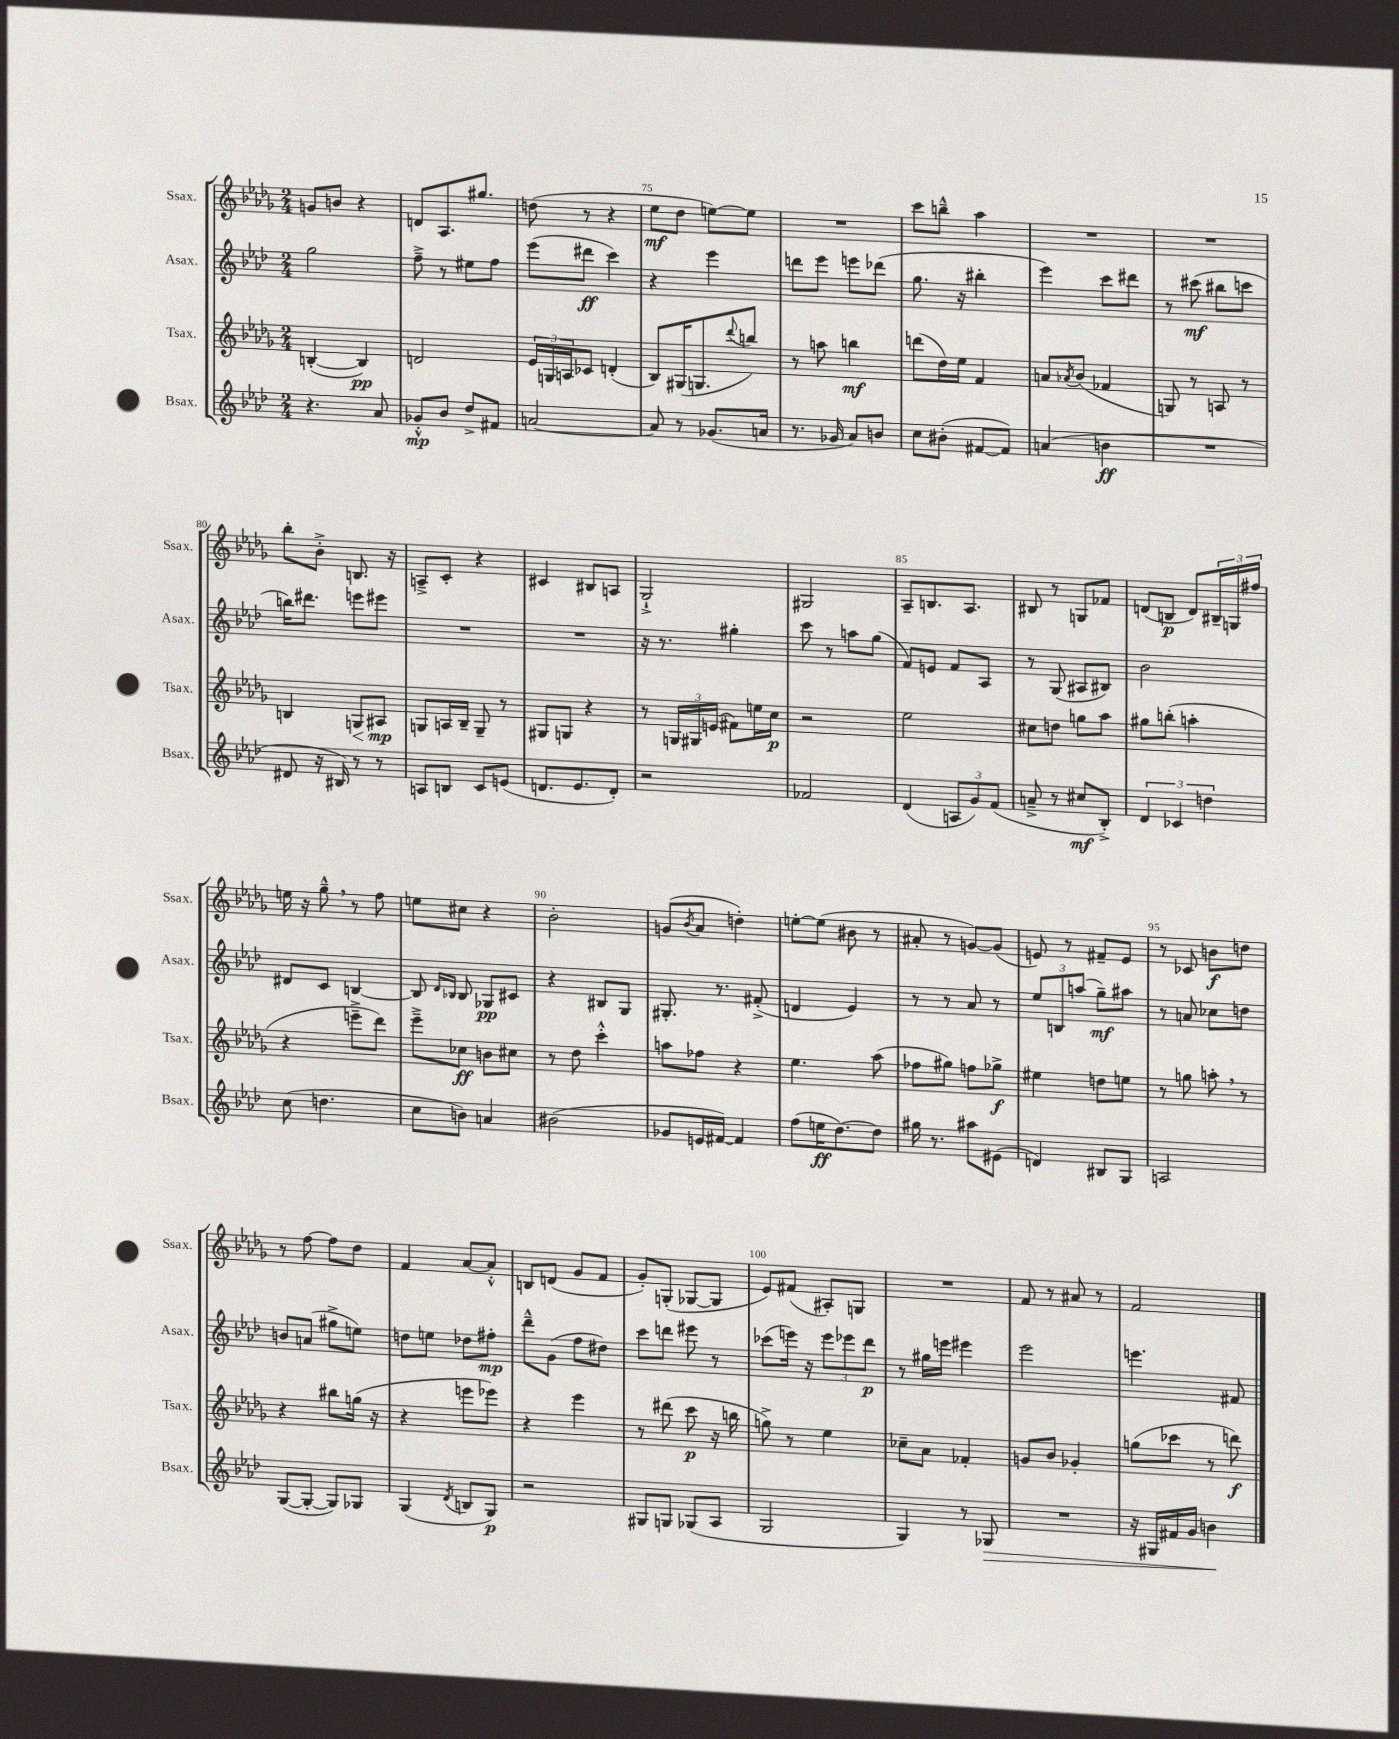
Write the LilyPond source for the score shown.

<<
\new StaffGroup <<
\new Staff = "s0" \with { instrumentName = "Ssax." shortInstrumentName = "Ssax." } {
    \clef treble \key des \major \numericTimeSignature \time 2/4
    g'8 b'8 r4 |
    d'8 aes8. gis''8. |
    d''8( r8 r4 |
    ees''8\mf des''8 e''8~) e''8 |
    R2 |
    c'''8 b''8---^ aes''4 |
    R2 |
    R2 |
    bes''8-. bes'8-.-> b8. r16 |
    a8---> c'8-. r4 |
    cis'4 bis8 a8 |
    ges2-!-> |
    gis2 |
    aes8-- b8. aes8. |
    bis8 r8 g8 fes'8 |
    d'8( b8\p d'8) \tuplet 3/2 { bis16-- g16 fis''16 } |
    e''16 r16 ges''8---^ \breathe r8 f''8 |
    e''8 cis''8 r4 |
    bes'2-. |
    g'8( \acciaccatura { bes'8 } aes'8 d''4-.) |
    e''8~-. e''8( bis'8 r8 |
    ais'8-. r8 g'8~) g'8( |
    e'8) r8 fis'8-- e'8 |
    r8 ces'8 b'8\f d''8 |
    r8 f''8~ f''8 des''8 |
    f'4 aes'8~ aes'8-.-^ |
    b8 d'8( ges'8 f'8 |
    ges'8-.) g8-.( ges8~ ges8 |
    ees'8) fis'8( ais8-.) g8 |
    R2 |
    f'8 r8 ais'8 r8 |
    f'2 \bar "|." |
}
\new Staff = "s1" \with { instrumentName = "Asax." shortInstrumentName = "Asax." } {
    \clef treble \key aes \major \numericTimeSignature \time 2/4
    g''2 |
    f''8---> r8 eis''8 f''8 |
    ees'''8( dis'''8\ff c'''4) |
    r4 ees'''4 |
    d'''8 ees'''8 e'''8 des'''8( |
    g''8. r16 bis''4-. |
    ees'''4) c'''8 dis'''8 |
    r8 cis'''8\mf( bis''8 c'''8 |
    b''16) dis'''8. e'''8 eis'''8 |
    R2 |
    R2 |
    r16 r8. gis''4-. |
    c'''8 r8 a''8 g''8( |
    f'8) e'8 f'8 aes8 |
    r8 g8( ais8 bis8) |
    bes'2 |
    dis'8 c'8 b4~ |
    b8 \grace { des'16 bes16 } bes8 ges8\pp cis'8 |
    r4 bis8 g8 |
    gis8.-. r8. fis'8-.->( |
    d'4 ees'4) |
    r8 r8 aes'8 r8 |
    \tuplet 3/2 { ees''8 b8 a''8( } g''8--\mf) ais''8 |
    r8 a'8 ces''8 d''8 |
    b'8 a'8( gis''8-> e''8) |
    d''8 e''8 des''8 fis''8-.\mp |
    des'''8---^ g'8( f''8 dis''8) |
    c'''8 d'''8 eis'''8 r8 |
    ces'''8( e'''16) r16 \tuplet 3/2 { e'''8 ees'''8 des'''8\p } |
    r8 gis''16 e'''16 eis'''4 |
    ees'''2 |
    e'''4. fis'8 \bar "|." |
}
\new Staff = "s2" \with { instrumentName = "Tsax." shortInstrumentName = "Tsax." } {
    \clef treble \key des \major \numericTimeSignature \time 2/4
    b4~-.( b4\pp) |
    d'2 |
    \tuplet 3/2 { ees'16 g16 a16 } ces'8 d'4-.( |
    bes8) gis16( g8. \appoggiatura { des'''8 } b''8) |
    r8 a''8 b''4\mf |
    d'''8( des''16) ees''16 f'4 |
    a'8 \acciaccatura { aes'8 } bes'8( fes'4 |
    g8) r8 a8 r8 |
    b4 g8\< ais8\mp\! |
    g8 a16 bes16-- g8-- r8 |
    gis8 g8 r4 |
    r8 \tuplet 3/2 { g16 gis16 e'16( } fis'8) e''16 c''16\p |
    r2 |
    ees''2 |
    cis''8 d''8 g''8 aes''8 |
    gis''8 b''8-.( a''4-. |
    r4 e'''8---> des'''8) |
    ees'''8---> ces''8\ff b'8 cis''8 |
    r8 des''8 c'''4-.-^ |
    a''8 fes''8 r4 |
    ees''4. aes''8( |
    fes''8 gis''8) f''8 ges''8->\f |
    eis''4 d''8 e''8 |
    r8 g''8 a''8-. \breathe r8 |
    r4 bis''8 g''16( r16 |
    r4 e'''8 ees'''8) |
    r4 ees'''4 |
    r8 dis'''8( c'''8\p r16 b''16 |
    g''8->) r8 ees''4 |
    ces''8-- aes'8 fes'4-. |
    g'8 bes'8 ges'4-. |
    g''8( ces'''8 r8 d'''8\f) \bar "|." |
}
\new Staff = "s3" \with { instrumentName = "Bsax." shortInstrumentName = "Bsax." } {
    \clef treble \key aes \major \numericTimeSignature \time 2/4
    r4. aes'8 |
    ges'8-.-^\mp bes'8 des''8-> fis'8 |
    a'2~ |
    a'8 r8 ges'8.( a'16 |
    r8. ges'16 aes'8) b'8 |
    c''8 bis'8-.( fis'8~ fis'8) |
    a'4( b'4\ff |
    R2 |
    dis'8 r16 bis16) r8 r8 |
    a8 b8 c'8 e'8( |
    d'8. ees'8. d'8-.) |
    r2 |
    fes'2 |
    des'4( \tuplet 3/2 { a8 g'8) f'8( } |
    a'8---> r8 cis''8\mf bes8-.->) |
    \tuplet 3/2 { des'4 ces'4 d''4 } |
    c''8( d''4. |
    c''8 b'8) a'4 |
    bis'2( |
    ges'8 e'16 fis'16~) fis'4 |
    f''8( e''16\ff des''8.~) des''8 |
    gis''16 r8. ais''8 eis'8( |
    d'4) bis8 g8 |
    a2 |
    g8~( g8~-. g8) ges8 |
    g4( \acciaccatura { des'8 } b8 g8\p) |
    r2 |
    gis8 g8 ges8( aes8 |
    g2 |
    g4) r8 ges8\> |
    R2 |
    r16 gis16 fis'16 g'16 b'4\! \bar "|." |
}
>>
>>
\layout { \context { \Score currentBarNumber = #72 \override BarNumber.break-visibility = ##(#f #t #t) barNumberVisibility = #(every-nth-bar-number-visible 5) } }
